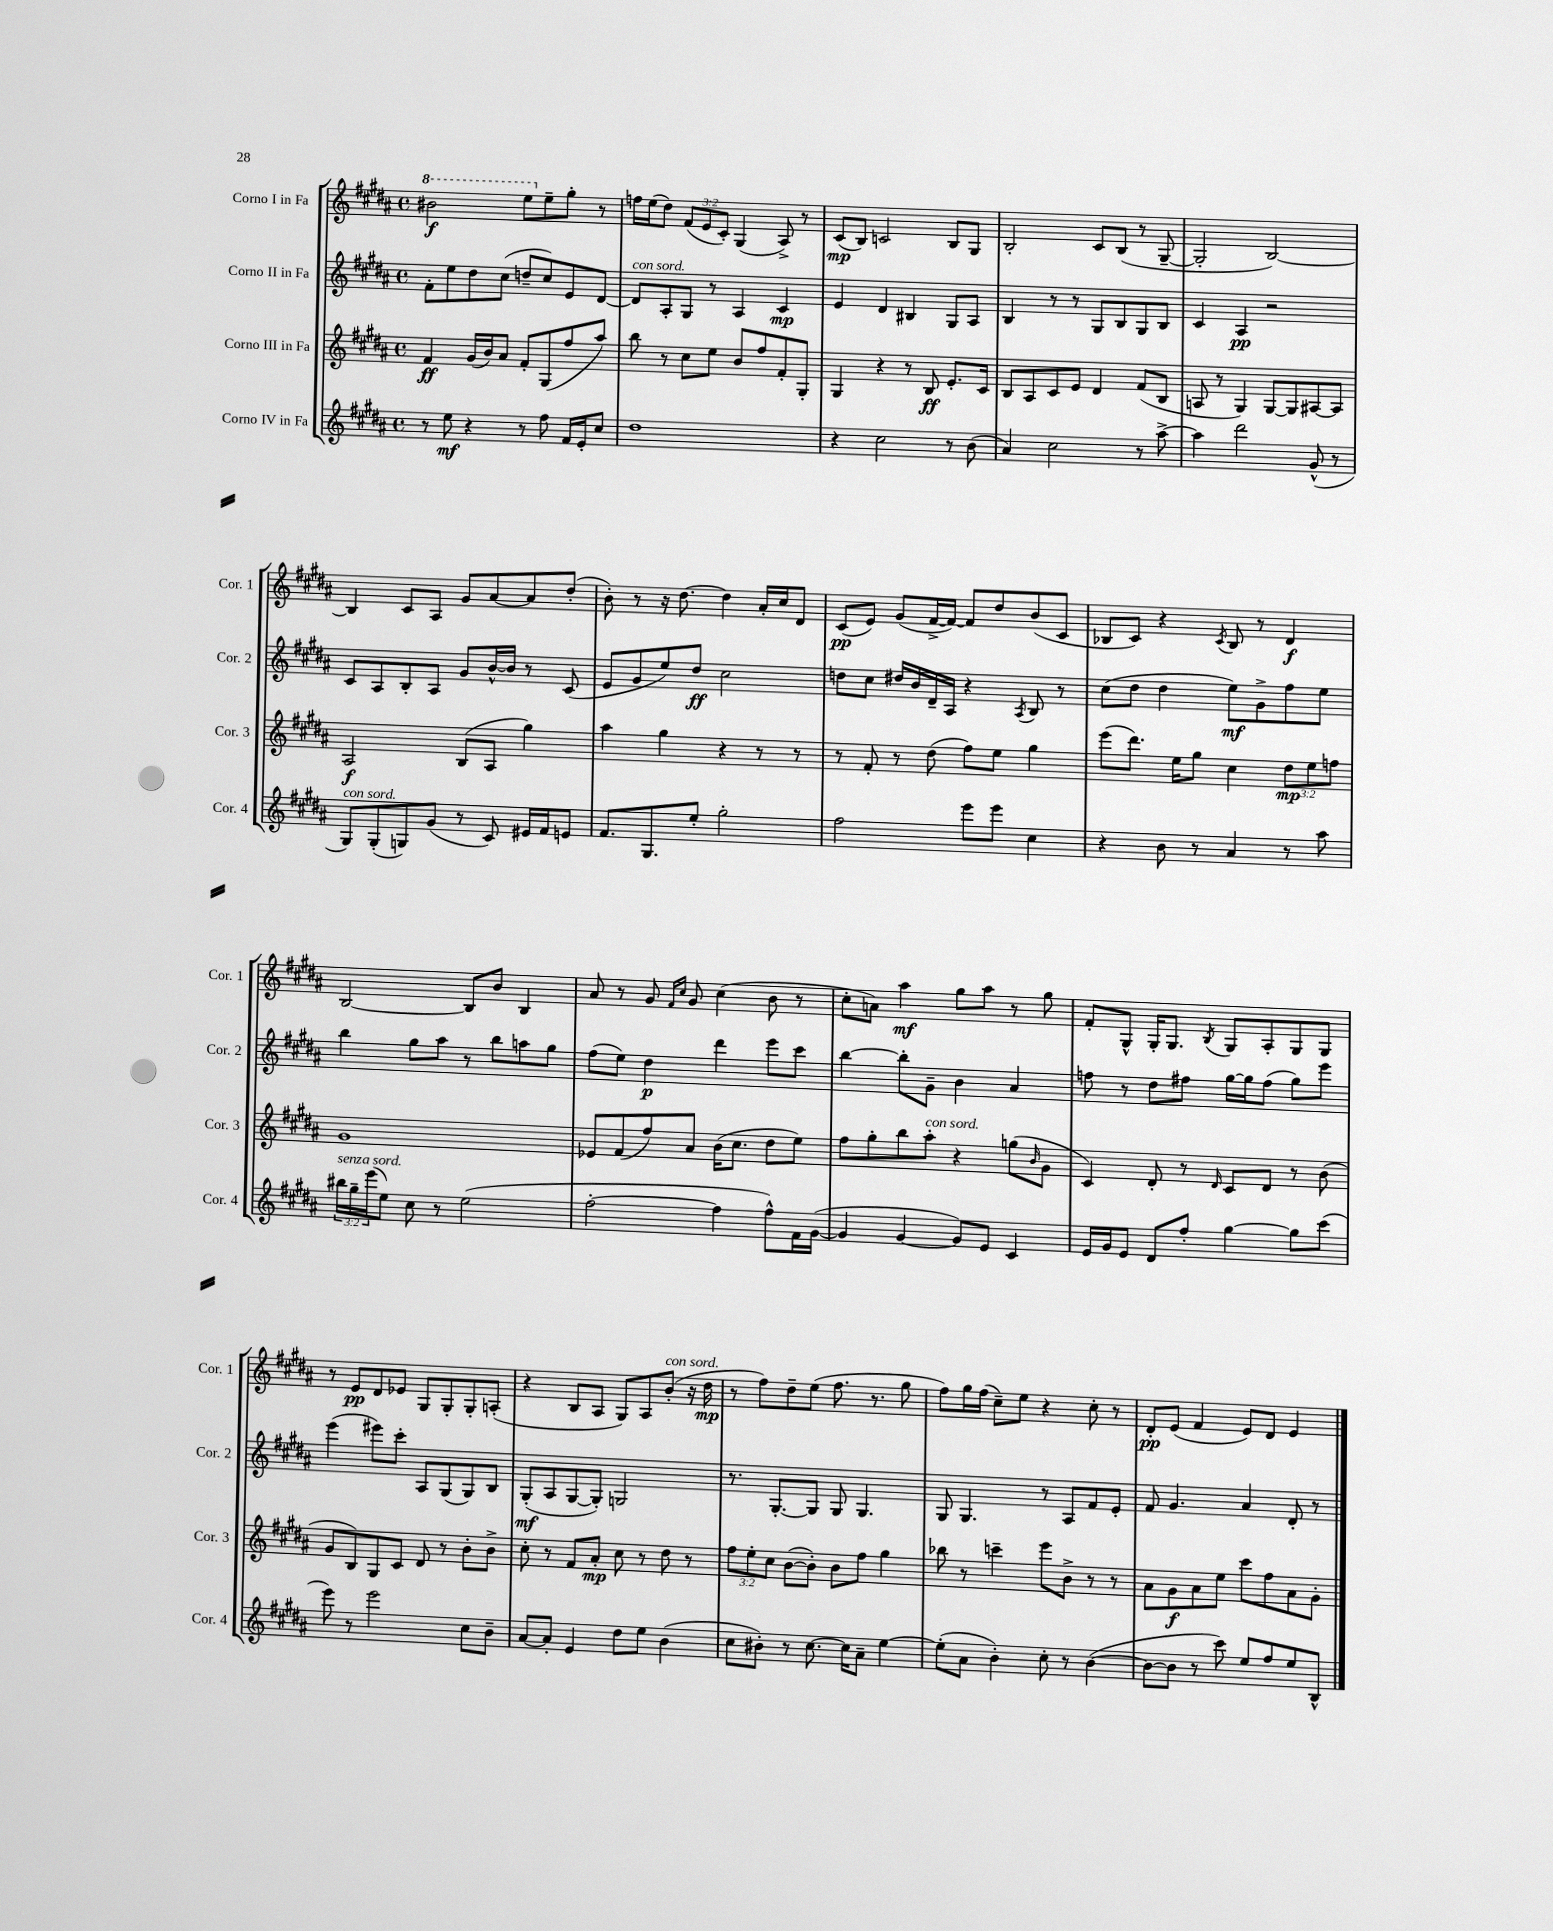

**kern	**dynam	**kern	**dynam	**kern	**dynam	**kern	**dynam
*part4	*part4	*part3	*part3	*part2	*part2	*part1	*part1
*staff4	*staff4	*staff3	*staff3	*staff2	*staff2	*staff1	*staff1
*I"Corno IV in Fa	*	*I"Corno III in Fa	*	*I"Corno II in Fa	*	*I"Corno I in Fa	*
*I'Cor. 4	*	*I'Cor. 3	*	*I'Cor. 2	*	*I'Cor. 1	*
*clefG2	*	*clefG2	*	*clefG2	*	*clefG2	*
*k[f#c#g#d#a#]	*	*k[f#c#g#d#a#]	*	*k[f#c#g#d#a#]	*	*k[f#c#g#d#a#]	*
*M4/4	*	*M4/4	*	*M4/4	*	*M4/4	*
*met(c)	*	*met(c)	*	*met(c)	*	*met(c)	*
*	*	*	*	*	*	*8va	*
=1	=1	=1	=1	=1	=1	=1	=1
8r	.	4f#/	ff	8f#'\L	.	2bb#X\	f
8ee\	mf	.	.	8ee\	.	.	.
4r	.	(16g#/LL	.	8dd#\	.	.	.
.	.	16b/J)	.	.	.	.	.
.	.	8a#/J	.	(8cc#\J	.	.	.
8r	.	8f#'/L	.	8ddn~/L	.	8eee\L	.
*	*	*	*	*	*	*X8va	*
8ff#\	.	(8G#/	.	8cc#/)	.	8ee~\	.
16f#/LL	.	8ff#/	.	8e/	.	8gg#'\J	.
16e'/J	.	.	.	.	.	.	.
8cc#/J	.	8aa#/J)	.	[8d#/J	.	8r	.
=2	=2	=2	=2	=2	=2	=2	=2
!	!	!	!	!LO:TX:a:i:t=con sord.	!	!	!
1dd#	.	8bb\	.	8d#/L]	.	16ffn\LL	.
.	.	.	.	.	.	(16ee\J	.
.	.	8r	.	8A#'/	.	8dd#\J)	.
.	.	8cc#\L	.	8G#/J	.	(12f#/L	.
.	.	.	.	.	.	12e/	.
.	.	8ee\J	.	8r	.	.	.
.	.	.	.	.	.	12c#'/J)	.
.	.	8b/L	.	4A#/	.	(4G#/	.
.	.	8ff#/	.	.	.	.	.
.	.	8f#'/	.	4c#/	mp	8A#^/)	.
.	.	8G#'/J	.	.	.	8r	.
=3	=3	=3	=3	=3	=3	=3	=3
4r	.	4G#/	.	4e/	.	(8c#/L	mp
.	.	.	.	.	.	8B/J)	.
2cc#\	.	4r	.	4d#/	.	2cn/	.
.	.	8r	.	4B#X/	.	.	.
.	.	8B/	ff	.	.	.	.
8r	.	8.e'/L	.	8G#/L	.	8B/L	.
(8b\	.	.	.	8A#/J	.	8G#/J	.
.	.	16c#/Jk	.	.	.	.	.
=4	=4	=4	=4	=4	=4	=4	=4
4a#/)	.	8B/L	.	4B/	.	2B'/	.
.	.	8A#/	.	.	.	.	.
2cc#\	.	8c#/	.	8r	.	.	.
.	.	8e/J	.	8r	.	.	.
.	.	4d#/	.	8G#/L	.	8c#/L	.
.	.	.	.	8B/	.	(8B/J	.
8r	.	(8f#/L	.	8G#/	.	8r	.
[8aa#^\	.	8B/J	.	8B/J	.	[8G#~/	.
=5	=5	=5	=5	=5	=5	=5	=5
4aa#\]	.	8An/	.	4c#/	.	2G#'/]	.
.	.	8r	.	.	.	.	.
2ddd#\	.	4G#/)	.	4A#/	pp	.	.
.	.	[8G#/L	.	2r	.	[2B/)	.
.	.	8G#/]	.	.	.	.	.
(8g#^^/	.	[8A#X/	.	.	.	.	.
8r	.	8A#/J]	.	.	.	.	.
!!LO:LB:g=z
=6	=6	=6	=6	=6	=6	=6	=6
!LO:TX:a:i:t=con sord.	!	!	!	!	!	!	!
8G#/L)	.	2A#/	f	8c#/L	.	4B/]	.
(8G#'/	.	.	.	8A#/	.	.	.
8Gn/)	.	.	.	8B'/	.	8c#/L	.
(8g#/J	.	.	.	8A#/J	.	8A#/J	.
8r	.	(8B/L	.	8g#/L	.	8g#/L	.
8c#/)	.	8A#/J	.	[16b^^/L	.	[8a#/	.
.	.	.	.	16b/JJ]	.	.	.
16e#X/LL	.	4gg#\)	.	8r	.	8a#/]	.
16f#/J	.	.	.	.	.	.	.
8en/J	.	.	.	(8c#/	.	(8dd#'/J	.
=7	=7	=7	=7	=7	=7	=7	=7
8.f#/L	.	4aa#\	.	8e/L	.	8b'\)	.
.	.	.	.	8g#/	.	8r	.
8.G#/	.	.	.	.	.	.	.
.	.	4gg#\	.	8ee/)	.	16r	.
.	.	.	.	.	.	[8.dd#\	.
8ee'/J	.	.	.	8dd#/J	ff	.	.
2gg#'\	.	4r	.	2cc#\	.	4dd#\]	.
.	.	8r	.	.	.	16a#'/LL	.
.	.	.	.	.	.	16cc#/J	.
.	.	8r	.	.	.	8d#/J	.
=8	=8	=8	=8	=8	=8	=8	=8
2ff#\	.	8r	.	8ddn\L	.	(8c#/L	pp
.	.	8f#'/	.	8cc#\J	.	8e/J)	.
.	.	8r	.	16dd#X/LL	.	(8g#/L	.
.	.	.	.	16b/	.	.	.
.	.	(8dd#\	.	16d#~/	.	[16f#^/L	.
.	.	.	.	16A#/JJ	.	16f#/JJ_)	.
8eee\L	.	8ff#\L)	.	4r	.	8f#/L]	.
8eee\J	.	8ee\J	.	.	.	8dd#/	.
.	.	.	.	8qA#/	.	.	.
4cc#\	.	4gg#\	.	8B/	.	(8b/	.
.	.	.	.	8r	.	8c#/J	.
=9	=9	=9	=9	=9	=9	=9	=9
4r	.	(8eee\L	.	(8cc#\L	.	8B-X/L	.
.	.	8.ddd#\J)	.	8dd#\J	.	8c#/J)	.
8b\	.	.	.	4dd#\	.	4r	.
.	.	16ee\KL	.	.	.	.	.
8r	.	8gg#\J	.	.	.	.	.
.	.	.	.	.	.	8qc#/	.
4a#/	.	4cc#\	.	8ee\L)	mf	8B-/	.
.	.	.	.	8g#^\	.	8r	.
8r	.	12dd#\L	mp	8ff#\	.	4d#/	f
.	.	12ee\	.	.	.	.	.
8aa#\	.	.	.	8ee\J	.	.	.
.	.	12ffn\J	.	.	.	.	.
!!LO:LB:g=z
=10	=10	=10	=10	=10	=10	=10	=10
!LO:TX:a:i:t=senza sord.	!	!	!	!	!	!	!
24bb#X\LL	.	1g#	.	4bb\	.	[2B/	.
24gg#~\	.	.	.	.	.	.	.
(24eee\J	.	.	.	.	.	.	.
8ee\J)	.	.	.	.	.	.	.
8cc#\	.	.	.	8gg#\L	.	.	.
8r	.	.	.	8aa#\J	.	.	.
(2ee\	.	.	.	8r	.	8B/L]	.
.	.	.	.	8bb\L	.	8b/J	.
.	.	.	.	8aan\	.	4B/	.
.	.	.	.	8gg#\J	.	.	.
=11	=11	=11	=11	=11	=11	=11	=11
[2ff#'\	.	8e-X/L	.	(8ff#\L	.	8a#/	.
.	.	(8f#/	.	8ee\J)	.	8r	.
.	.	8ff#/)	.	4dd#\	p	8g#/	.
.	.	.	.	.	.	16qqf#/LL	.
.	.	.	.	.	.	16qqcc#/JJ	.
.	.	8a#/J	.	.	.	8g#/	.
4ff#\]	.	(16b\KL	.	4ddd#\	.	(4cc#\	.
.	.	8.cc#\J	.	.	.	.	.
8ff#^^\L)	.	8dd#\L	.	8eee\L	.	8b\	.
16f#\L	.	8ee\J)	.	8ccc#\J	.	8r	.
([16g#\JJ	.	.	.	.	.	.	.
=12	=12	=12	=12	=12	=12	=12	=12
4g#/]	.	8ff#\L	.	[4bb\	.	8cc#'\L	.
.	.	8gg#'\	.	.	.	8an\J)	.
[4g#/	.	8bb\	.	8bb'\L]	.	4aa#\	mf
!	!	!LO:TX:a:i:t=con sord.	!	!	!	!	!
.	.	8aa#'\J	.	8g#~\J	.	.	.
8g#/L])	.	4r	.	4b\	.	8gg#\L	.
8e/J	.	.	.	.	.	8aa#\J	.
4c#/	.	(8ggn\L	.	4a#/	.	8r	.
.	.	16qqb/	.	.	.	.	.
.	.	8g#\J	.	.	.	8gg#\	.
=13	=13	=13	=13	=13	=13	=13	=13
16e/LL	.	4c#/)	.	8ffn\	.	8f#'/L	.
16g#/J	.	.	.	.	.	.	.
8e/J	.	.	.	8r	.	8G#^^/J	.
8d#/L	.	8d#'/	.	8dd#\L	.	16G#'/KL	.
.	.	.	.	.	.	8.G#/J	.
8ff#'/J	.	8r	.	8ff#X\J	.	.	.
.	.	16qqd#/	.	.	.	8qB/	.
[4gg#\	.	8c#/L	.	[16gg#\LL	.	8G#/L	.
.	.	.	.	16gg#\J]	.	.	.
.	.	8d#/J	.	(8ff#\J	.	8A#'/	.
8gg#\L]	.	8r	.	8gg#\L)	.	8G#/	.
(8ccc#\J	.	(8b\	.	8eee\J	.	8G#/J	.
!!LO:LB:g=z
=14	=14	=14	=14	=14	=14	=14	=14
8eee\)	.	8g#/L	.	(4eee\	.	8r	.
8r	.	8B/)	.	.	.	8e/L	pp
2eee\	.	8G#/	.	8eee#X\L)	.	8d#/	.
.	.	8c#/J	.	8ccc#'\J	.	8e-X/J	.
.	.	8d#/	.	8A#/L	.	8G#/L	.
.	.	8r	.	(8G#/	.	8G#'/	.
8cc#\L	.	8b'\L	.	8G#/)	.	8G#'/	.
8b~\J	.	8b^\J	.	8B/J	.	(8An'/J	.
=15	=15	=15	=15	=15	=15	=15	=15
[8a#/L	.	8cc#'\	.	(8G#'/L	mf	4r	.
8a#'/J]	.	8r	.	8A#/	.	.	.
4e/	.	8f#/L	.	[8G#/	.	8B/L	.
.	.	8a#'/J	mp	8G#'/J])	.	8A#/J	.
8dd#\L	.	8cc#\	.	2Gn/	.	8G#/L)	.
8ee\J	.	8r	.	.	.	8A#/	.
!	!	!	!	!	!	!LO:TX:a:i:t=con sord.	!
(4b\	.	8dd#\	.	.	.	(8b'/J	.
.	.	8r	.	.	.	16r	.
.	.	.	.	.	.	16dd#\	mp
=16	=16	=16	=16	=16	=16	=16	=16
8cc#\L	.	12ff#\L	.	8.r	.	8r	.
.	.	12ee'\	.	.	.	.	.
8b#X'\J)	.	.	.	.	.	8ff#\L)	.
.	.	12cc#\J	.	.	.	.	.
.	.	.	.	[8.G#'/L	.	.	.
8r	.	([8b\L	.	.	.	8dd#~\	.
[8.cc#\	.	8b'\J])	.	8G#/J]	.	(8ee\J	.
.	.	8b\L	.	8G#/	.	8.ff#\	.
16cc#\KL]	.	.	.	.	.	.	.
8a#~\J	.	8ff#\J	.	4.G#/	.	.	.
.	.	.	.	.	.	8.r	.
[4ee\	.	4gg#\	.	.	.	.	.
.	.	.	.	.	.	8gg#\	.
=17	=17	=17	=17	=17	=17	=17	=17
(8ee'\L]	.	8bb-X\	.	8G#/	.	8ff#\L)	.
8a#\J	.	8r	.	4.G#/	.	16gg#\L	.
.	.	.	.	.	.	(16ff#\JJ	.
4b'\)	.	4cccn~\	.	.	.	8cc#~\L)	.
.	.	.	.	.	.	8ee\J	.
8cc#'\	.	8eee\L	.	8r	.	4r	.
8r	.	8b^\J	.	8A#/L	.	.	.
([4b\	.	8r	.	8f#/	.	8cc#'\	.
.	.	8r	.	8e'/J	.	8r	.
=18	=18	=18	=18	=18	=18	=18	=18
8b\L_	.	8a#\L	.	8f#/	.	8d#'/L	pp
8b\J]	.	8g#\	f	4.g#/	.	(8e/J	.
8r	.	8a#\	.	.	.	4f#/	.
8ccc#\)	.	8ee\J	.	.	.	.	.
8ee/L	.	8ccc#\L	.	4a#/	.	8e/L)	.
8ff#/	.	8ff#\	.	.	.	8d#/J	.
8ee/	.	8a#\	.	8d#'/	.	4e/	.
8B^^/J	.	8g#'\J	.	8r	.	.	.
==	==	==	==	==	==	==	==
*-	*-	*-	*-	*-	*-	*-	*-
